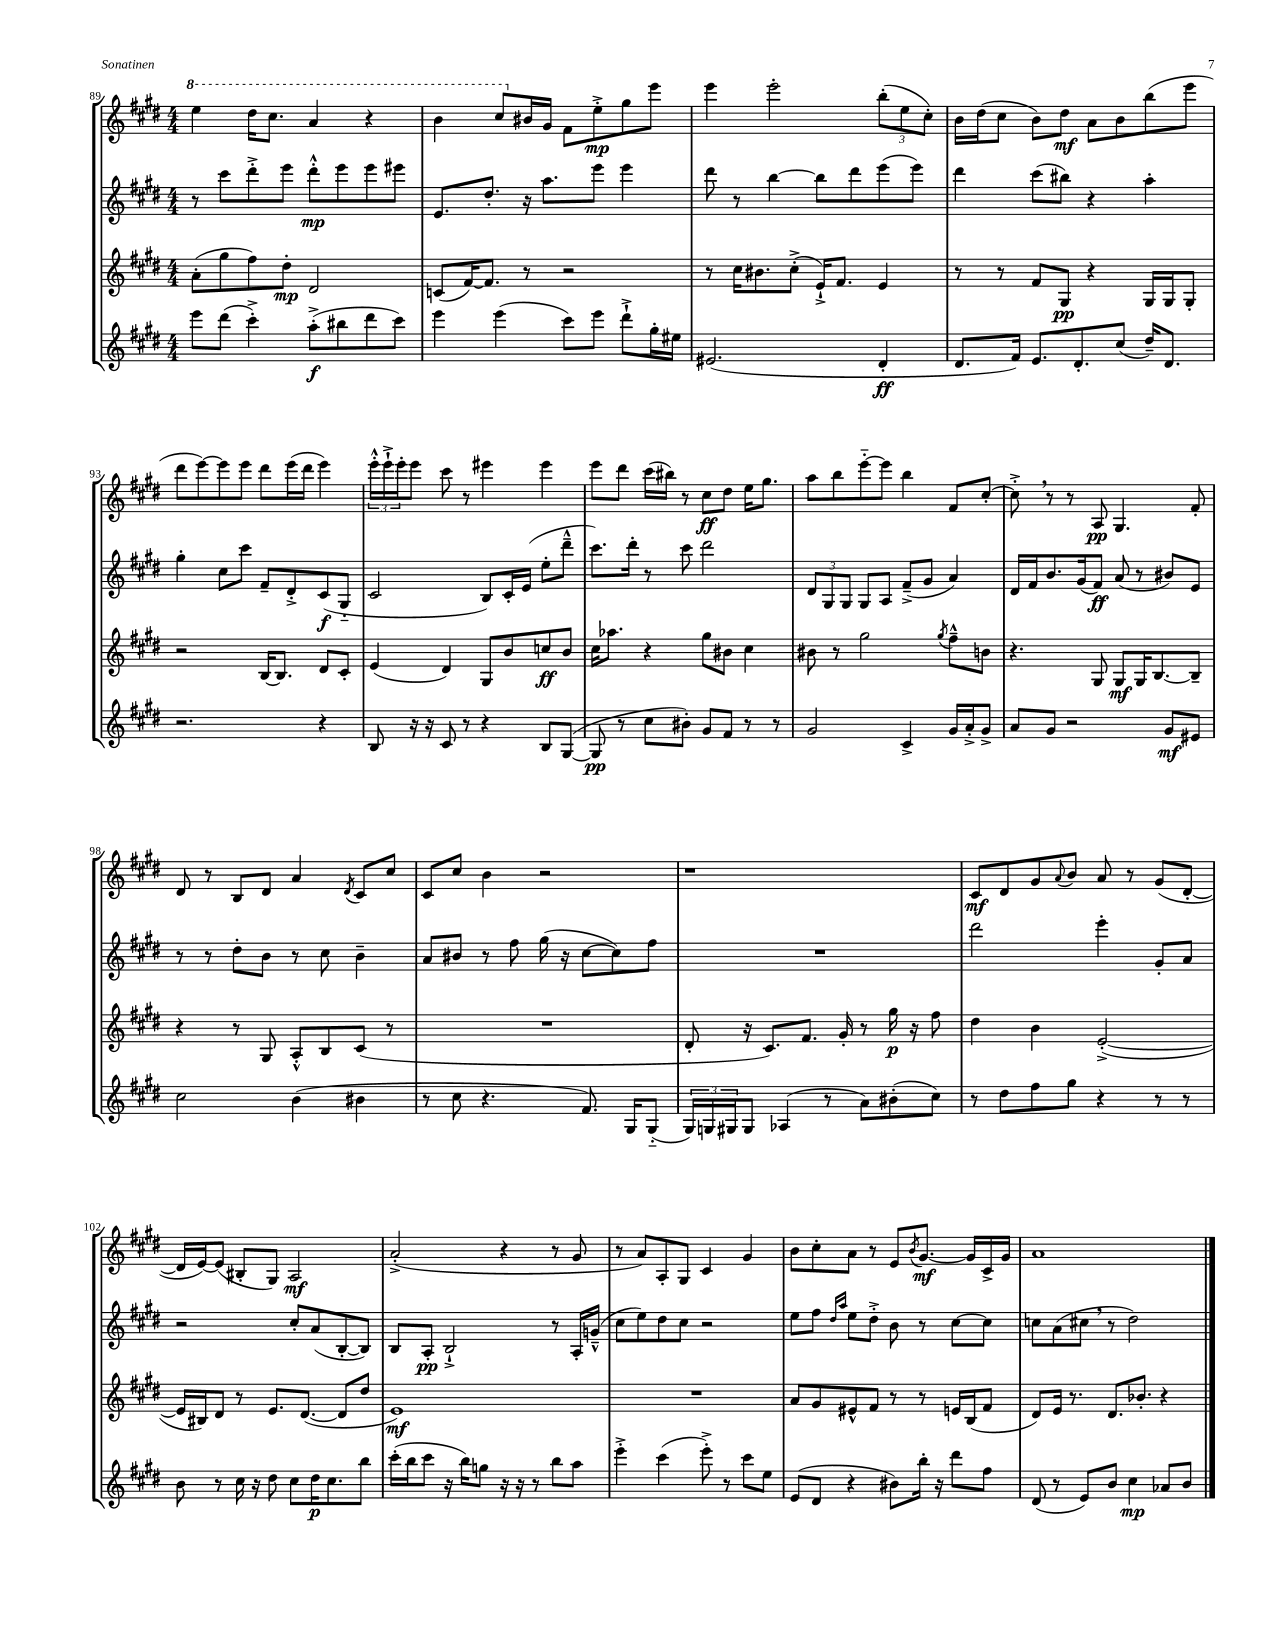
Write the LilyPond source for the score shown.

<<
\new StaffGroup <<
\new Staff = "s0" {
    \clef treble \key e \major \numericTimeSignature \time 4/4
    \ottava #1 e'''4 dis'''16 cis'''8. a''4 r4 |
    b''4 cis'''8 \ottava #0 bis'16 gis'16 fis'8 e''8-.->\mp gis''8 e'''8 |
    e'''4 e'''2-. \tuplet 3/2 { b''8-.( e''8 cis''8-.) } |
    b'16 dis''16( cis''8 b'8) dis''8\mf a'8 b'8 b''8( e'''8 |
    dis'''8 e'''8~) e'''8 e'''8 dis'''8 e'''16( dis'''16 e'''4) |
    \tuplet 3/2 { e'''16-.-^ e'''16-!-> e'''16-. } e'''8 cis'''8 r8 eis'''4 eis'''4 |
    e'''8 dis'''8 cis'''16( bis''16) r8 cis''8\ff dis''8 e''16 gis''8. |
    a''8 b''8 e'''8~-_ e'''8 b''4 fis'8 cis''8~-. |
    cis''8-.-> \breathe r8 r8 a8\pp gis4. fis'8-. |
    dis'8 r8 b8 dis'8 a'4 \acciaccatura { dis'8 } cis'8 cis''8 |
    cis'8 cis''8 b'4 r2 |
    r1 |
    cis'8\mf dis'8 gis'8 \appoggiatura { a'8 } b'8 a'8 r8 gis'8( dis'8~-. |
    dis'16 e'16~) e'8( bis8-. gis8) a2\mf |
    a'2-.->( r4 r8 gis'8 |
    r8 a'8) a8-. gis8 cis'4 gis'4 |
    b'8 cis''8-. a'8 r8 e'8 \acciaccatura { b'8 } gis'8.~\mf gis'16 cis'16-> gis'16 |
    a'1 \bar "|." |
}
\new Staff = "s1" {
    \clef treble \key e \major \numericTimeSignature \time 4/4
    r8 cis'''8 dis'''8-.-> e'''8 dis'''8-.-^\mp e'''8 e'''8 eis'''8 |
    e'8. dis''8.-. r16 a''8. e'''8 e'''4 |
    dis'''8 r8 b''4~ b''8 dis'''8 e'''8( e'''8) |
    dis'''4 cis'''8( bis''8) r4 a''4-. |
    gis''4-. cis''8 cis'''8 fis'8-- dis'8-.-> cis'8\f( gis8-_ |
    cis'2 b8) cis'16-. e'16( e''8-. dis'''8---^ |
    cis'''8.) dis'''16-. r8 cis'''8 dis'''2 |
    \tuplet 3/2 { dis'8 gis8 gis8 } gis8 a8 fis'8--->( gis'8 a'4) |
    dis'16 fis'16 b'8. gis'16( fis'8\ff) a'8( r8 bis'8) e'8 |
    r8 r8 dis''8-. b'8 r8 cis''8 b'4-- |
    a'8 bis'8 r8 fis''8 gis''16( r16 cis''8~ cis''8) fis''8 |
    R1 |
    dis'''2 e'''4-. gis'8-. a'8 |
    r2 cis''8-. a'8( b8~-. b8) |
    b8 a8-.\pp b2-!-> r8 a16-. g'16---^( |
    cis''8 e''8) dis''8 cis''8 r2 |
    e''8 fis''8 \grace { dis''16 a''16 } e''8 dis''8-.-> b'8 r8 cis''8~ cis''8 |
    c''8 a'8( cis''8 \breathe r8 dis''2) \bar "|." |
}
\new Staff = "s2" {
    \clef treble \key e \major \numericTimeSignature \time 4/4
    a'8-.( gis''8 fis''8) dis''8-.\mp dis'2 |
    c'8( fis'16~) fis'8. r8 r2 |
    r8 cis''16 bis'8. cis''8-.->( e'16-!->) fis'8. e'4 |
    r8 r8 fis'8 gis8\pp r4 gis16 gis16 gis8-. |
    r2 b16~ b8. dis'8 cis'8-. |
    e'4( dis'4) gis8 b'8 c''8\ff b'8 |
    cis''16 aes''8. r4 gis''8 bis'8 cis''4 |
    bis'8 r8 gis''2 \acciaccatura { gis''8 } fis''8---^ b'8 |
    r4. gis8 gis8\mf gis16 b8.~ b8-- |
    r4 r8 gis8 a8-.-^ b8 cis'8( r8 |
    R1 |
    dis'8-. r16 cis'8.) fis'8. gis'16-. r8 gis''16\p r16 fis''8 |
    dis''4 b'4 e'2~-.->( |
    e'16 bis16) dis'8 r8 e'8. dis'8.~( dis'8 dis''8 |
    e'1\mf) |
    R1 |
    a'8 gis'8 eis'8-^ fis'8 r8 r8 e'16 b16( fis'8 |
    dis'8) e'16 r8. dis'8. bes'8.-. r4 \bar "|." |
}
\new Staff = "s3" {
    \clef treble \key e \major \numericTimeSignature \time 4/4
    e'''8 dis'''8( cis'''4-.->) a''8-.->\f( bis''8 dis'''8 cis'''8) |
    e'''4 e'''4( cis'''8) e'''8 dis'''8-!-> gis''16-. eis''16 |
    eis'2.( dis'4-.\ff |
    dis'8. fis'16) e'8. dis'8.-. cis''8( dis''16--) dis'8. |
    r2. r4 |
    b8 r16 r16 cis'8 r8 r4 b8 gis8~( |
    gis8\pp r8 cis''8 bis'8-.) gis'8 fis'8 r8 r8 |
    gis'2 cis'4-> gis'16 a'16-.-> gis'8-> |
    a'8 gis'8 r2 gis'8\mf eis'8 |
    cis''2 b'4( bis'4 |
    r8 cis''8 r4. fis'8.) gis16 gis8-_( |
    \tuplet 3/2 { gis16) g16 gis16 } gis8 aes4( r8 a'8) bis'8-.( cis''8) |
    r8 dis''8 fis''8 gis''8 r4 r8 r8 |
    b'8 r8 cis''16 r16 dis''8 cis''8 dis''16\p cis''8. b''8 |
    cis'''16-.( b''16 cis'''8 r16 b''16) g''8 r16 r16 r8 b''8 a''8 |
    e'''4-.-> cis'''4( e'''8-.->) r8 cis'''8 e''8 |
    e'8( dis'8 r4 bis'8) b''16-. r16 dis'''8 fis''8 |
    dis'8( r8 e'8) b'8 cis''4\mp aes'8 b'8 \bar "|." |
}
>>
>>
\layout { \context { \Score currentBarNumber = #89 } }
